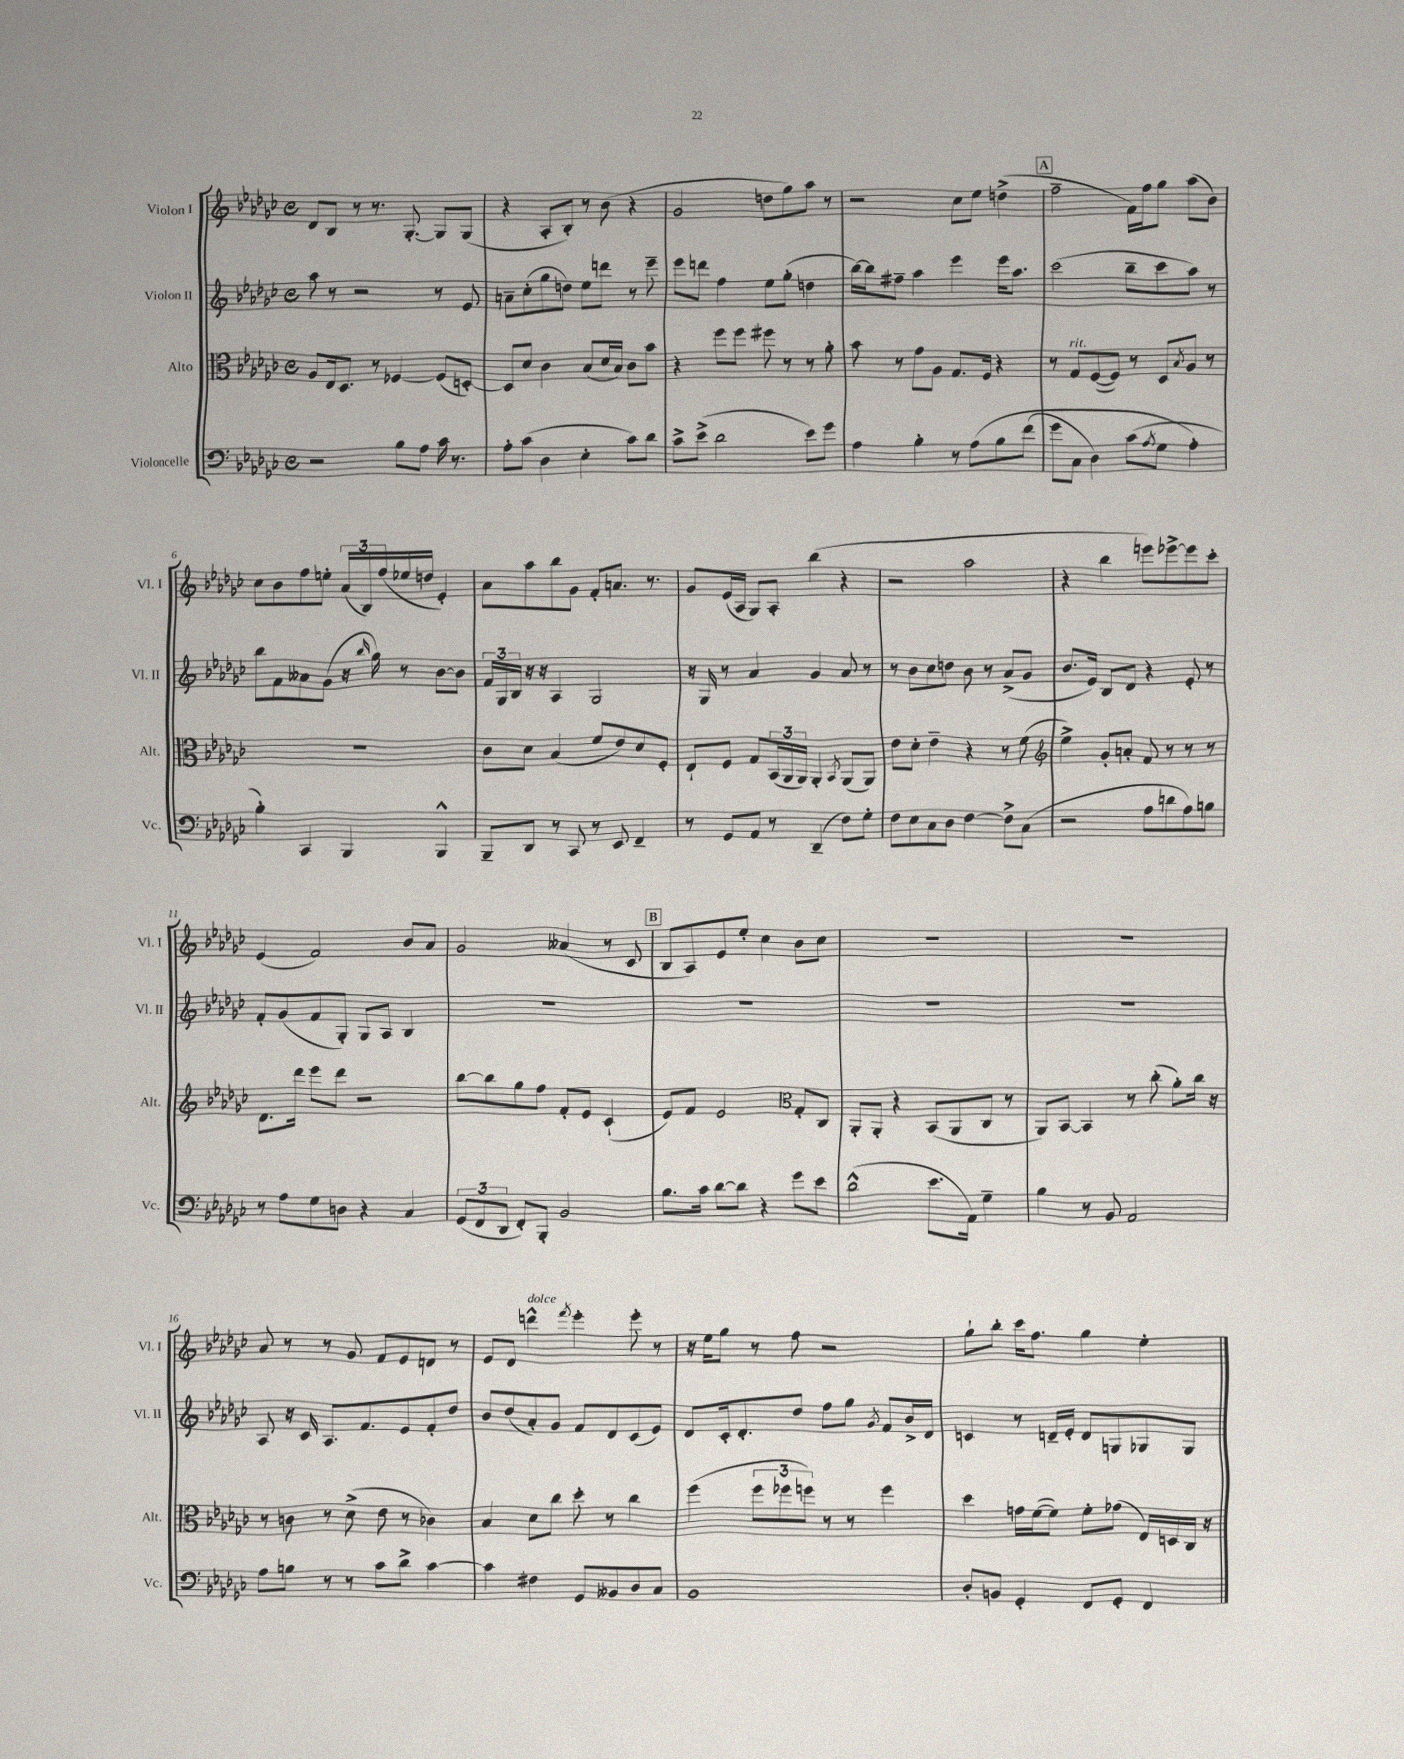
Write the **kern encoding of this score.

**kern	**kern	**kern	**kern
*part4	*part3	*part2	*part1
*staff4	*staff3	*staff2	*staff1
*I"Violoncelle	*I"Alto	*I"Violon II	*I"Violon I
*I'Vc.	*I'Alt.	*I'Vl. II	*I'Vl. I
*clefF4	*clefC3	*clefG2	*clefG2
*k[b-e-a-d-g-c-]	*k[b-e-a-d-g-c-]	*k[b-e-a-d-g-c-]	*k[b-e-a-d-g-c-]
*M4/4	*M4/4	*M4/4	*M4/4
*met(c)	*met(c)	*met(c)	*met(c)
=1	=1	=1	=1
2r	8A-/L	8aa-\	8d-/L
.	16E-/k	8r	8B-/J
.	8.D-/J	.	.
.	.	2r	8r
.	8r	.	8.r
8B-\L	[4F-X/	.	.
.	.	.	[8.G-'/
8A-\J	.	.	.
16c-\	(8F-/L]	8r	8G-/L]
8.r	.	.	.
.	[8Dn'/J)	8e-/	(8G-/J
=2	=2	=2	=2
8A-'\L	8D/L]	8an~\L	4r
(8c-\J	8d-/J	(8cc-'\	.
4D-\	4c-\	8gg-\	8A-'/L
.	.	8ddn\J)	8B-'/J)
4E-'\	(8B-/L	8ee-\L	8r
.	16d-/L	8dddn\J	(8b-\
.	16B-/JJ)	.	.
8c-\L)	8c-\L	8r	4r
8d-\J	8b-\J	8eee-~\	.
=3	=3	=3	=3
8c-^\L	4r	8eee-\L	2g-/
(8e-^\J	.	8dddn\J	.
2d-\	8ff\L	4ff\	.
.	8ff\J	.	.
.	8ff#X\	8ee-\L	8ddn\L
.	8r	(8gg-'\J	8gg-\)
8e-\L)	8r	4ddn\	8aa-\J
8g-\J	8a-'\	.	8r
=4	=4	=4	=4
4A-\	8b-\	[16bb-\LL)	2r
.	.	16bb-\J]	.
.	8r	8ff#X~\J	.
4B-'\	8g-\L	4aa-\	.
.	8A-\J	.	.
8r	8.G-/L	4eee-\	8cc-\L
(8A-\L	.	.	8ee-\J
.	16F/Jk	.	.
8B-\	4r	16eee-\KL	(4ddn^\
.	.	8.aa-\J	.
(8f\J	.	.	.
!!LO:REH:place=s1:t=A
=5	=5	=5	=5
8g-\L	8r	(2ccc-\	2ff~\
!	!LO:TX:a:i:t=rit.	!	!
8C-\J	8G-/L	.	.
4D-\)	([8F/	.	.
.	8F/J])	.	.
(8c-\L	8r	8bb-~\L	16f\LL)
.	.	.	16ff\J
8qA-/	.	.	.
8G-\J	8D-/L	8ccc-\	8gg-\J
.	8qB-/	.	.
4A-'\)	8A-/J	8aa-\J)	(8aa-\L
.	8r	8r	8b-\J)
!!LO:LB:g=z
=6	=6	=6	=6
4B-'\)	1r	8bb-\L	8cc-\L
.	.	8f\	8b-\
4CC-/	.	8a--X\	8ff\
.	.	(8g-\J	8een'\J
4BBB-/	.	16r	(24a-/LL
.	.	.	24B-/)
.	.	16qqbb-/	.
.	.	16gg-\)	.
.	.	.	(24ff/
.	.	8r	16ee-X/
.	.	.	16ddn/JJ
4BBB-^^/	.	[8b-\L	4e-'/)
.	.	8b-\J]	.
=7	=7	=7	=7
8BBB-~/L	8c-\L	24f/LL	8a-\L
.	.	24G-/	.
.	.	24B-/JJ	.
8DD-/J	8d-\J	16r	8aa-\
.	.	16r	.
8r	(4B-/	4A-/	8bb-\
8CC-/	.	.	8g-\J
8r	8f/L	2G-/	8f'/L
8EE-/	8e-/)	.	8.an/J
4FF~/	8d-/	.	.
.	.	.	8.r
.	8F'/J	.	.
=8	=8	=8	=8
8r	8E-`/L	16r	8g-/L
.	.	16G-/	.
8GG-/L	8F/J	8r	(16e-/L
.	.	.	16A-/JJ
8AA-/J	8G-/L	4a-/	8G-/L)
8r	(24BB-/L	.	8A-'/J
.	24AA-/	.	.
.	24AA-/JJ)	.	.
(4DD-~/	4AA-'/	4g-/	(4bb-\
.	8qBB-/	.	.
8F\L)	(8AA-/L	8a-/	4r
8G-'\J	8AA-/J)	8r	.
=9	=9	=9	=9
8F\L	8e-\L	8r	2r
8E-\	8d-'\J	8b-\L	.
8C-\	4e-~\	8cc-\	.
8D-\J	.	8ddn\J	.
[4F\	4r	8b-\	2aa-\
.	.	8r	.
8F^\L]	8r	(8a-^/L	.
(8C-\J	(8f\	8g-/J	.
=10	=10	=10	=10
*	*clefG2	*	*
2r	4ee-^\)	8.b-/L	4r
.	.	16e-/Jk)	.
.	8g-'/L	8B-/L	4bb-\
.	8an'/J	8d-/J	.
8A-\L	8f/	4r	8eeen\L)
8dn\	8r	.	[8eee-X^\
8A-\)	8r	8e-'/	8eee-\]
8Bn\J	8r	8r	8ccc-'\J
!!LO:LB:g=z
=11	=11	=11	=11
8r	8.d-\L	8f'/L	(4e-/
8A-\L	.	(8g-/	.
.	16ddd-\Jk	.	.
8G-\	8eee-\L	8f/	2f/)
8Dn\J	8ddd-\J	8G-'/J)	.
4r	2r	8G-/L	.
.	.	8A-/J	.
4C-/	.	4B-/	8b-/L
.	.	.	8a-/J
=12	=12	=12	=12
(12GG-/L	[8bb-\L	1r	2g-/
12FF/	.	.	.
.	8bb-\]	.	.
12DD-/J	.	.	.
8FF'/L)	8gg-\	.	.
8BBB-'/J	8ff\J	.	.
2BB-/	8f'/L	.	(4a--X/
.	8e-/J	.	.
.	(4c-`/	.	8r
.	.	.	8c-/
!!LO:REH:place=s1:t=B
=13	=13	=13	=13
8.B-\L	8e-/L)	1r	8B-/L
.	8f/J	.	8A-/)
16c-\Jk	.	.	.
[8d-\L	2e-/	.	8e-/
8d-\J]	.	.	8ee-'/J
4r	.	.	4cc-\
*	*clefC3	*	*
8g-\L	8G-'/L	.	8b-\L
8e-\J	8C-/J	.	8cc-\J
=14	=14	=14	=14
(2d-^^\	8AA-'/L	1r	1r
.	8AA-'/J	.	.
.	4r	.	.
8.e-\L	(8BB-/L	.	.
.	8AA-/	.	.
16AA-\Jk)	.	.	.
4G-~\	8C-/J	.	.
.	8r	.	.
=15	=15	=15	=15
4B-\	8AA-/L)	1r	1r
.	[8BB-/J	.	.
8r	4BB-/]	.	.
8BB-/	.	.	.
2AA-/	8r	.	.
.	(8cc-'\	.	.
.	8a-'\L)	.	.
.	16cc-\Jk	.	.
.	16r	.	.
!!LO:LB:g=z
=16	=16	=16	=16
8A-\L	8r	8A-/	8a-/
8Bn\J	8cn\	16r	8r
.	.	16c-/	.
8r	8r	8.A-/L	8r
8r	(8d-^\	.	8g-/
.	.	8.f/	.
8c-\L	8e-\	.	8f/L
8d-^\J	8r	8e-/	8e-/
[4c-\	4c-X\)	8f'/	8dn/J
.	.	8dd-/J	8r
=17	=17	=17	=17
4c-\]	4B-/	8b-/L	8e-/L
.	.	(8dd-/	8d-/J
!	!	!	!LO:TX:a:i:t=dolce
4F#X\	8d-\L	8a-'/)	4dddn^^\
.	8cc-\J	8g-/J	.
.	.	.	8qfff/
8GG-/L	8dd-'\	8f/L	4eee-'\
8BB--X/	8r	8d-/	.
8D-/	4cc-\	(8c-/	8eee-'\
8C-/J	.	8e-/J)	8r
=18	=18	=18	=18
1BB-	(4ff\	8d-/L	16r
.	.	.	16ee-\KL
.	.	16c-'/k	8gg-\J
.	.	8.d-'/	.
.	12ff\L	.	8r
.	12ff-X\	.	.
.	.	8dd-/J	8ff\
.	12ffn\J)	.	.
.	8r	8ff\L	2r
.	8r	8gg-\J	.
.	.	8qg-/	.
.	4ff\	8f/L	.
.	.	16b-^/L	.
.	.	16d-/JJ	.
=19	=19	=19	=19
8D-'/L	4dd-\	4cn/	8gg-`\L
8BBn/J	.	.	8bb-'\J
4GG-'/	16gn\LL	8r	16ccc-\KL
.	([16f\J	.	8.ff\J
.	8f\J])	16dn~/LL	.
.	.	16e-'/JJ	.
8FF/L	8f'\L	8d/L	4gg-\
8GG-'/J	(8g-X\J	8Gn/	.
4FF/	16E-/LL)	8G-X/	4ee-'\
.	16Dn/	.	.
.	16C-/JJ	8G-/J	.
.	16r	.	.
==	==	==	==
*-	*-	*-	*-
